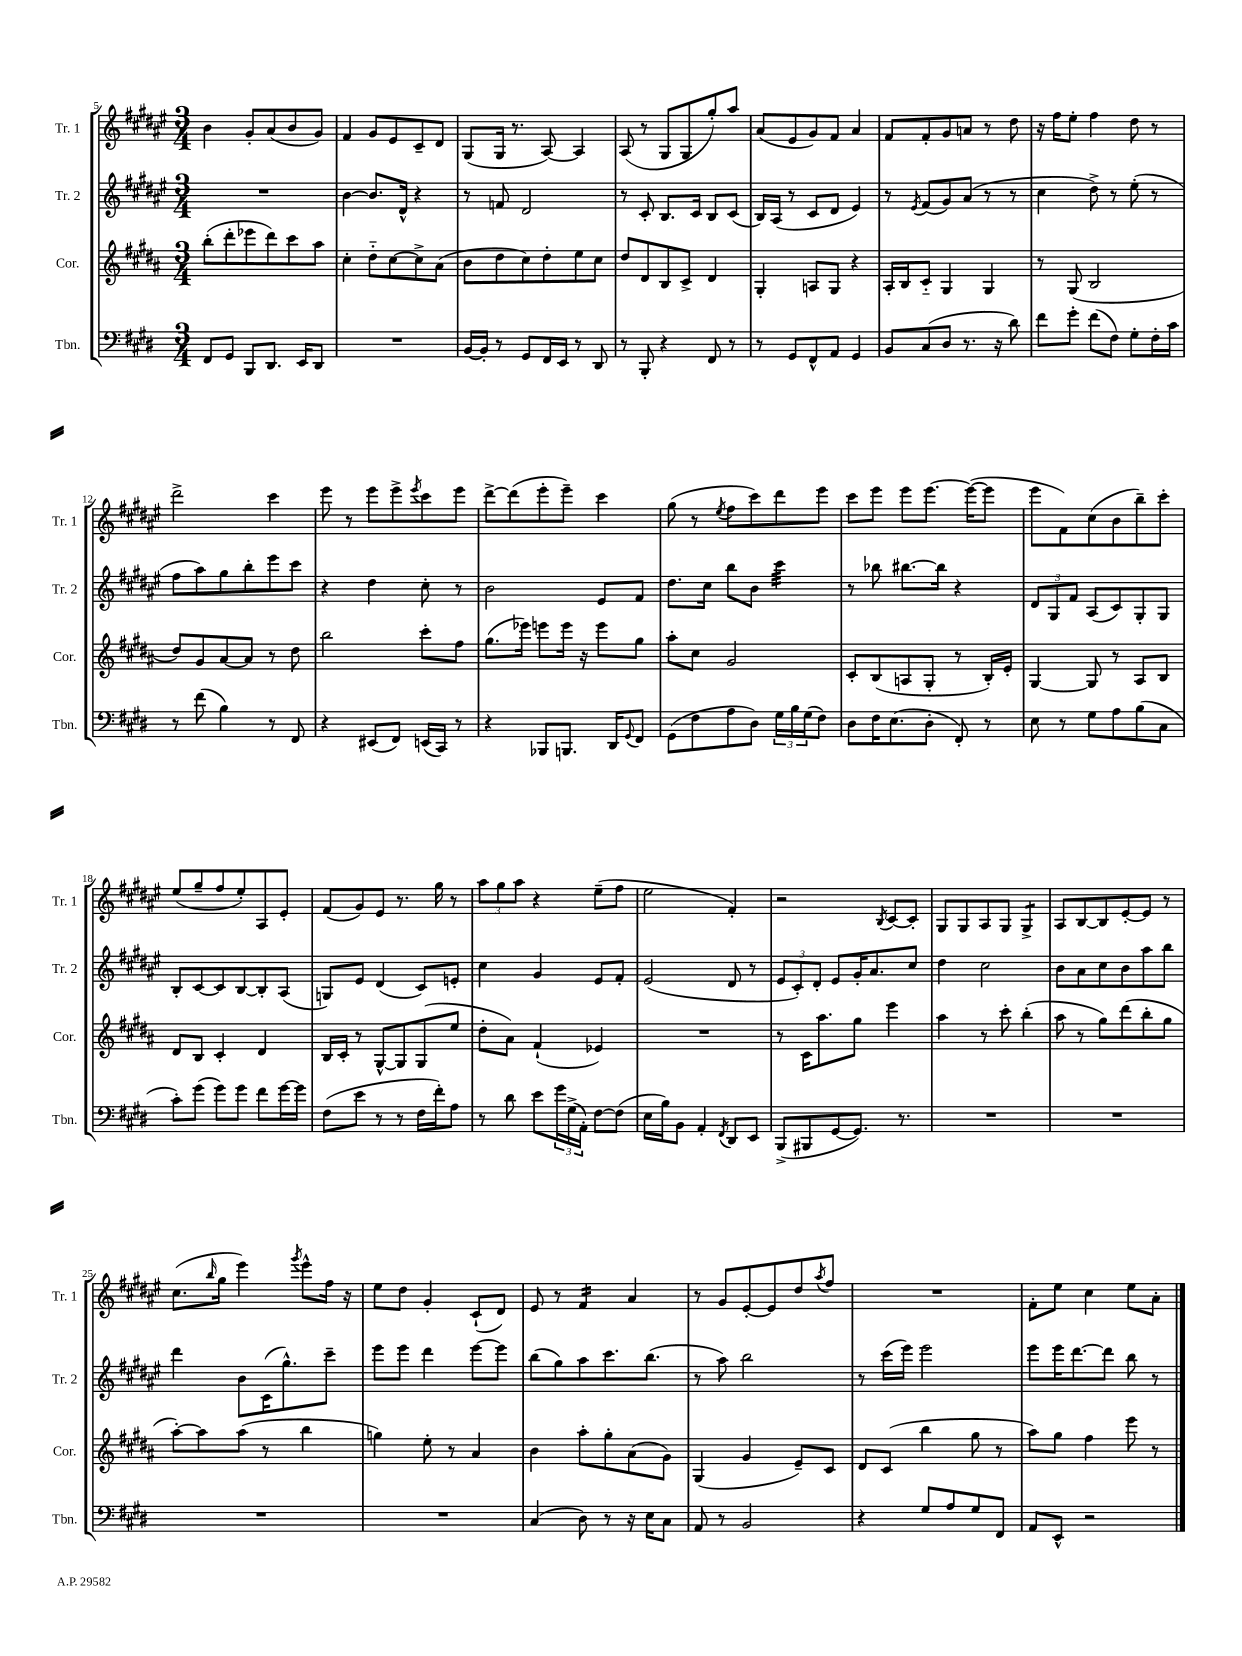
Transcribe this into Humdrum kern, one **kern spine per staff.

**kern	**kern	**kern	**kern
*staff4	*staff3	*staff2	*staff1
*clefF4	*clefG2	*clefG2	*clefG2
*k[f#c#g#d#]	*k[f#c#g#d#a#]	*k[f#c#g#d#a#e#]	*k[f#c#g#d#a#e#]
*M3/4	*M3/4	*M3/4	*M3/4
8FF#	(8bb'	2.r	4b
8GG#	8ddd#'	.	.
8BBB	8eee-	.	8g#'
8.DD#	8ddd#)	.	(8a#
.	8ccc#	.	8b
16EE	.	.	.
8DD#	8aa#	.	8g#)
=	=	=	=
2.r	4cc#'	[4b	4f#
.	8dd#'~	8.b]	8g#
.	[8cc#	.	8e#
.	.	16d#^^	.
.	8cc#^]	4r	8c#~
.	(8a#	.	8d#
=	=	=	=
[16BB	8b	8r	(8G#
16BB']	.	.	.
8r	8dd#	8f	16G#
.	.	.	8.r
8GG#	8cc#)	2d#	.
16FF#	8dd#'	.	[8A#)
16EE	.	.	.
8r	8ee	.	4A#]
8DD#	8cc#	.	.
=	=	=	=
8r	8dd#	8r	(8A#
8BBB'	8d#	8c#'	8r
4r	8B	8.B	8G#
.	8c#^	.	8G#
.	.	16c#	.
8FF#	4d#	8B	8gg#')
8r	.	(8c#	8aa#
=	=	=	=
8r	4G#'	16B)	(8a#
.	.	(16A#	.
8GG#	.	8r	8e#
8FF#^^	8A	8c#	8g#)
8AA	8G#	8d#	8f#
4GG#	4r	4e#)	4a#
=	=	=	=
8BB	16A#'	8r	8f#
.	16B	.	.
.	.	8qe#	.
(8C#	8c#'~	(8f#	8f#'
8D#	4G#	8g#)	8g#
8.r	.	(8a#	8a
.	4G#	8r	8r
16r	.	.	.
8d#)	.	8r	8dd#
=	=	=	=
8f#	8r	4cc#	16r
.	.	.	16ff#
8g#'	(8G#	.	8ee#'
(8f#	2B	8dd#^)	4ff#
8F#)	.	8r	.
8G#'	.	(8ee#'	8dd#
16F#'	.	8r	8r
16c#	.	.	.
=	=	=	=
8r	8dd#)	8ff#	2ddd#^
(8f#	8g#	8aa#)	.
4B)	[8a#	8gg#	.
.	8a#]	8bb'	.
8r	8r	8eee#	4ccc#
8FF#	8dd#	8ccc#	.
=	=	=	=
4r	2bb	4r	8eee#
.	.	.	8r
(8EE#	.	4dd#	8eee#
8FF#)	.	.	8eee#^
.	.	.	8qeee#
(16EE	8ccc#'	8cc#'	8ccc#
16CC#)	.	.	.
8r	8ff#	8r	8eee#
=	=	=	=
4r	(8.gg#	2b	[8ddd#^
.	.	.	(8ddd#]
.	16eee-)	.	.
8BBB-	8eee	.	8eee#'
8.BBB	16eee	.	8eee#~)
.	16r	.	.
.	8eee	8e#	4ccc#
16DD#	.	.	.
8qqGG#	.	.	.
8FF#	8gg#	8f#	.
=	=	=	=
(8GG#	8aa#'	8.dd#	(8gg#
8F#	8cc#	.	8r
.	.	16cc#	.
.	.	.	8qee#
8A	2g#	8bb	8ff#
8D#)	.	8b	8ccc#)
24G#	.	4ccc#	8ddd#
24B	.	.	.
(24G#	.	.	.
8F#)	.	.	8eee#
=	=	=	=
8D#	8c#'	8r	8ccc#
16F#	(8B	8bb-	8eee#
(8.E	.	.	.
.	8A	[8.bb#	8eee#
8D#'	8G#'	.	[8.eee#
.	.	16bb#]	.
8FF#')	8r	4r	.
.	.	.	(16eee#_
8r	16B')	.	8eee#]
.	16e'	.	.
=	=	=	=
8E	[4G#	12d#	8eee#
.	.	12G#	.
8r	.	.	8f#)
.	.	12f#	.
8G#	8G#]	(8A#	(8cc#
8A	8r	8c#)	8b
(8B	8A#	8G#'	8bb~)
8C#	8B	8G#	8ccc#'
=	=	=	=
8c#')	8d#	8B'	(8ee#
(8g#	8B	[8c#	8gg#~
8g#)	4c#'	8c#]	8ff#
8g#	.	[8B	8ee#')
8f#	4d#	8B']	8A#
[16g#	.	(8A#	8e#'
16g#]	.	.	.
=	=	=	=
(8F#	16B	8G)	(8f#
.	16c#'	.	.
8e	8r	8e#	8g#)
8r	[8G#^^	(4d#	8e#
8r	8G#]	.	8.r
16F#	(8G#	8c#)	.
16f#')	.	.	16gg#
8A	8ee	8e'	8r
=	=	=	=
8r	8dd#'	4cc#	12aa#
.	.	.	12gg#
8d#	8a#)	.	.
.	.	.	12aa#
8e	(4f#`	4g#	4r
24g#	.	.	.
(24G#^	.	.	.
24AA')	.	.	.
[8F#	4e-)	8e#	(8ee#~
(8F#]	.	8f#'	8ff#
=	=	=	=
16E	2.r	(2e#	2ee#
16B)	.	.	.
8BB	.	.	.
4AA'	.	.	.
8qFF#	.	.	.
8DD#	.	8d#	4f#')
8EE	.	8r	.
=	=	=	=
(8BBB^	8r	12e#	2r
.	.	12c#')	.
8BBB#	16c#	.	.
.	.	12d#'	.
.	8.aa#	.	.
[8GG#	.	8e#	.
8.GG#])	8gg#	16g#'	.
.	.	8.a#	.
.	.	.	8qB
.	4eee	.	[8c#
8.r	.	.	.
.	.	8cc#	8c#']
=	=	=	=
2.r	4aa#	4dd#	8G#
.	.	.	8G#
.	8r	2cc#	8A#
.	8ccc#'	.	8G#
.	(4bb'	.	4G#^
=	=	=	=
2.r	8aa#	8b	8A#
.	8r	8a#	[8B
.	8gg#)	8cc#	8B]
.	(8ddd#	8b	[8e#'
.	8bb'	8aa#	8e#]
.	8gg#	8bb	8r
=	=	=	=
2.r	[8aa#')	4ddd#	(8.cc#
.	8aa#]	.	.
.	.	.	16qqbb
.	.	.	16gg#
.	(8aa#	8b	4eee#)
.	8r	(16c#	.
.	.	8.gg#^^)	.
.	.	.	8qggg#
.	4bb	.	8eee#^^
.	.	8ccc#~	16ff#
.	.	.	16r
=	=	=	=
2.r	4gg)	8eee#	8ee#
.	.	8eee#	8dd#
.	8ee'	4ddd#	4g#'
.	8r	.	.
.	4a#	[8eee#	(8c#`
.	.	8eee#]	8d#)
=	=	=	=
(4C#	4b	(8bb	8e#
.	.	8gg#)	8r
8D#)	8aa#'	8aa#	4f#
8r	8gg#'	8.ccc#	.
16r	(8a#	.	4a#
16E	.	(8.bb	.
8C#	8g#)	.	.
=	=	=	=
8AA	(4G#	8r	8r
8r	.	8aa#)	8g#
2BB	4g#	2bb	[8e#'
.	.	.	8e#]
.	8e~)	.	8dd#
.	.	.	8qaa#
.	8c#	.	8ff#
=	=	=	=
4r	8d#	8r	2.r
.	(8c#	(16ccc#	.
.	.	16eee#)	.
8G#	4bb	2eee#	.
8A	.	.	.
8G#	8gg#	.	.
8FF#	8r	.	.
=	=	=	=
8AA	8aa#)	8eee#	8f#'
8EE^^	8gg#	16eee#	8ee#
.	.	[8.ddd#	.
2r	4ff#	.	4cc#
.	.	8ddd#]	.
.	8eee	8bb	8ee#
.	8r	8r	8a#'
==	==	==	==
*-	*-	*-	*-
